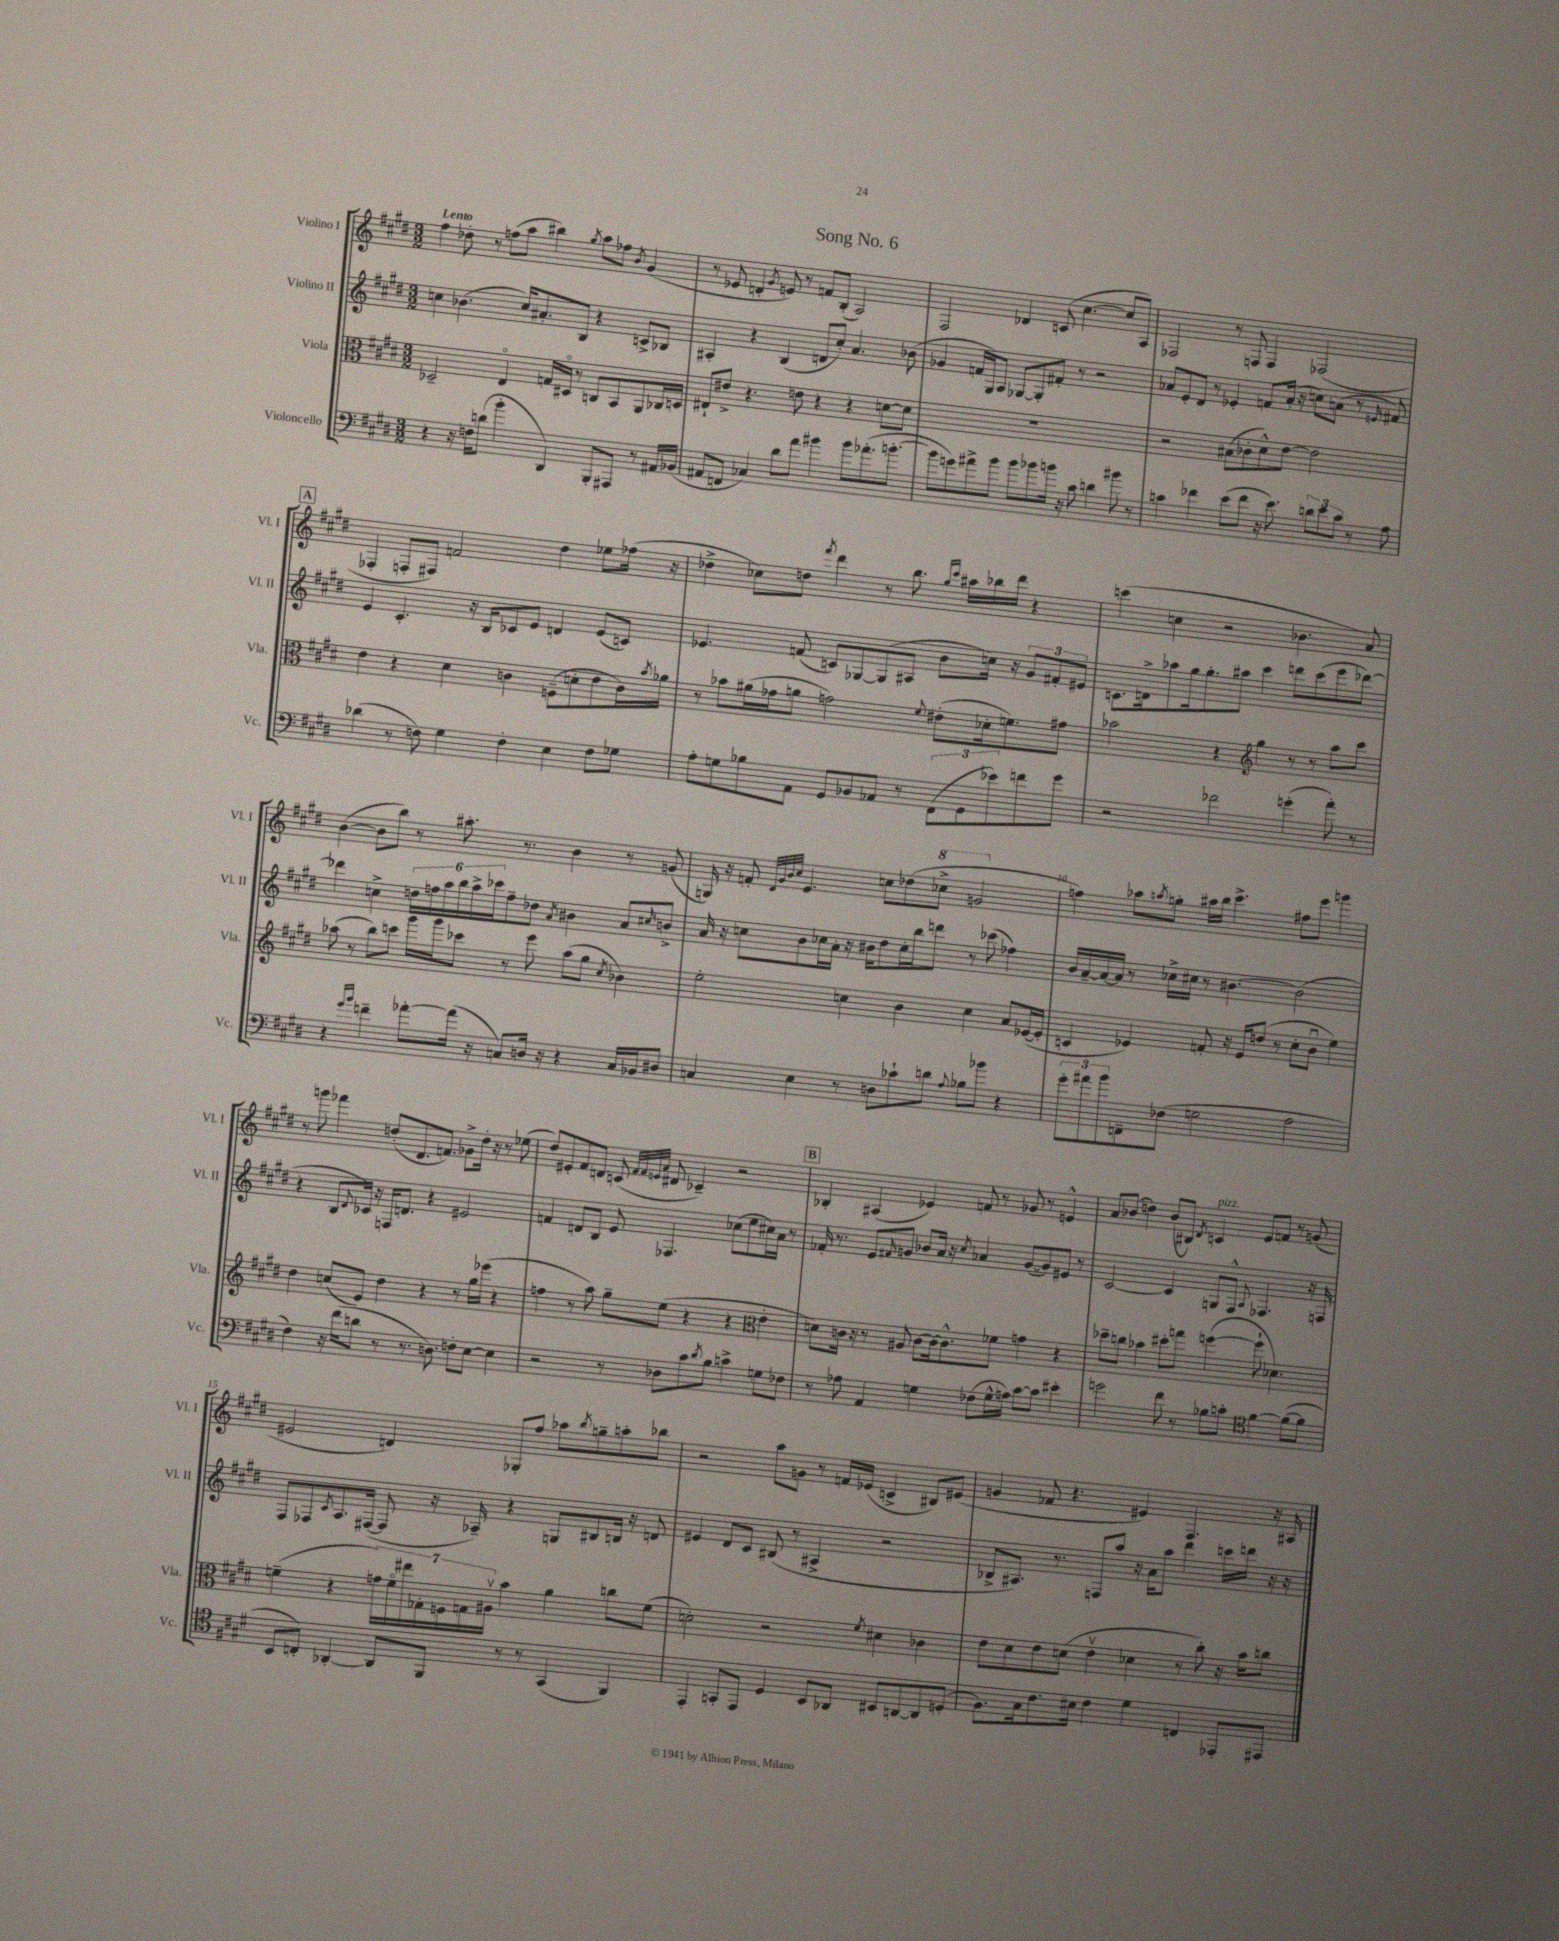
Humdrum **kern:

**kern	**kern	**kern	**kern
*part4	*part3	*part2	*part1
*staff4	*staff3	*staff2	*staff1
*I"Violoncello	*I"Viola	*I"Violino II	*I"Violino I
*I'Vc.	*I'Vla.	*I'Vl. II	*I'Vl. I
*clefF4	*clefC3	*clefG2	*clefG2
*k[f#c#g#d#]	*k[f#c#g#d#]	*k[f#c#g#d#]	*k[f#c#g#d#]
*M3/2	*M3/2	*M3/2	*M3/2
=1	=1	=1	=1
!	!	!	!LO:TX:a:B:t=Lento
4r	2D-X~/	4ccn\	4ff#\
16r	.	(4.b-X\	8dd-X'\
16Fn\KL	.	.	.
(8dn\J	.	.	8r
4b'\	4E/	.	(8ffn\L
.	.	16cc/KL)	8aa\J
.	.	8.a#X'/	.
4DD#/)	16Gn/LL	.	4bb#X\)
.	16D#X/JJ	.	.
.	8r	8B/J	.
.	.	.	8qgg#/
8BBB'/L	8Cn/L	4r	8aa\L
8AAA#X/J	8BB/	.	8ff-X\J
.	.	.	8qb/
8r	8AA/	8cn^/L	(4g#/
16AA#X/LL	16C-X/L	8B-X/J	.
(16BB-X/JJ	16Dn/JJ	.	.
=2	=2	=2	=2
8AA#X/L	8E#X`/L	4A#X'/	8r
8FFn/J	8e#X^/J	.	8e-X/
4C-X/)	4.r	4r	4dn'/
.	.	.	8qg#/
8d#\L	.	(4B/	8en/)
8a\J	8en\	.	8r
4b#X\	4r	8dn/L	8fn/L
.	.	8cc#'/J)	(8B'/J
8b#\L	4r	4.a/	2A/)
(8.a-X'\	.	.	.
.	[8dn\L	.	.
[8.bn'\J	.	.	.
.	8d\J]	(8b-X\	.
=3	=3	=3	=3
8b\L]	1.r	4g-X/	2F#/
8gn\)	.	.	.
8a#X^\	.	16fn/LL	.
.	.	16G#/J)	.
8b\J	.	8A/J	.
8b\L	.	[8G-X/L	4d-X/
8b-X\	.	8G-'/]	.
16bn\Jk	.	8f#X'/J	(8cn/
16r	.	.	.
8c#\	.	8r	[4.cc#\
4dn\	.	2r	.
8b#X\	.	.	8cc#/L]
8r	.	.	8A/J)
=4	=4	=4	=4
4cn\	2r	8a-X/L	2F-X/
.	.	8e'/	.
4f-X\	.	8d#/J	.
.	.	8r	.
(8e\L	(8B#X\L	4e-X'/	8r
8f-\J	8c-X'\	.	8Fn/
16r	8d#^^\)	8fn/L	4F/
8.e\)	.	.	.
.	[8e\J	(16a-'/Jk	.
.	.	16r	.
12dn\L	2e\]	8ccn\L)	(2F-X/
12e\	.	.	.
.	.	(8an\J	.
12c\J	.	.	.
8r	.	8r	.
.	.	16qqen/	.
8A\	.	8f#X/)	.
!!LO:LB:g=z
!!LO:REH:place=s1:t=A
=5	=5	=5	=5
(4d-X\	4e\	4e/	4F-X'/
8r	4r	4.c#'/	8Fn'/L
8Fn\)	.	.	8F#X/J)
4G#\	4d#\	.	2fn/
.	.	16r	.
.	.	16B/KL	.
4F'\	4cn\	8c-X/	.
.	.	8e/J	.
4E\	(8Fn~\L	4dn/	4dd#\
.	8dn'\	.	.
8F\L	8e\	(8e/L	8ee-X\L
8G-X\J	16c\L)	8cn/J)	(16ff-X\Jk
.	8qb/	.	.
.	16a-X\JJ	.	16r
=6	=6	=6	=6
8A'\L	8r	4.e-X/	4dd-X^\
8Gn\	8b-X\L	.	.
8B-X\	(16a#X\L	.	8cc-X\L)
.	16g-X\J	.	.
8AA\J	8an\J	(8fn/	8ddn\J
.	.	.	8qfff#/
8GG#/L	2gn\)	8cn/L)	4ddd#\
8BB-X/	.	[8G-X/	.
8AA-X/J	.	(8G-/]	8r
8r	.	8A#X/J	8.bb\
.	8qqf#/	.	.
(12FF#\L	(8e#X'\L	8b\L	.
.	.	.	16qqgg#/LL
.	.	.	16qqccc#/JJ
.	.	.	16aa#X\LL
12GG#\	.	.	.
.	16d-X'\k	16ccn\Jk)	16bb-X\
12e-X\)	.	.	.
.	8.fn\)	16r	16ddd#\JJ
8fn\	.	12g#/L	4r
.	.	12f#X'/	.
8g#\J	8g#X\J	.	.
.	.	12e#X/J	.
=7	=7	=7	=7
2r	2b-X\	8.cn\L	(4cccn\
.	.	16dn^\k	.
.	.	8aa-X\	4ccn\
.	.	16gg#\k	.
.	.	8.gg#'\	.
2f-X\	4r	.	2r
.	.	8aa#X\J	.
*	*clefG2	*	*
.	4gg#\	4ccc#\	.
(4gn'\	8r	8dddn\L	4.b-X\
.	8r	(8ccc#\	.
8a'\)	8aa\L	8eee\	.
8r	8ccc#\J	[8ddd-X\J)	8a/)
!!LO:LB:g=z
=8	=8	=8	=8
4r	(8aa-X\	4ddd-X\]	([4b\
.	8r	.	.
16qqg#/LL	.	.	.
16qqb/JJ	.	.	.
4fn~\	8bb\L)	4ccn^\	8b\L]
.	8cccn\J	.	8bb\J)
[8a-X'\L	16ggg#\LL	24ddn\LL	8r
.	.	24ffn\	.
.	16ggg#\J	.	.
.	.	24aa\	.
(16a-\Jk]	8ccc-X\J	24bb\	8.aa#X'\
.	.	24aa^\	.
16r	.	.	.
.	.	24ccc-X\J	.
8Cn/L)	8r	8ff~\	.
.	.	.	8.r
16Dn/Jk	8eee\	8dd-X\J	.
16r	.	.	.
.	.	8qa/	.
4r	(8aa-\L	4b#X\	4b\
.	8gg#\J	.	.
.	8qcc#/	.	.
16C/LL	4b-X\)	8a/L	8r
16BB-X/J	.	.	.
.	.	16qqcc#X/	.
8D#X/J	.	8bn^/J	(8gn/
=9	=9	=9	=9
4Cn/	2ee'\	16a/	16Gn/)
.	.	16r	16r
.	.	8ccn\L	8fn'/
.	.	.	32qqd#/LLL
.	.	.	32qqg#/
.	.	.	32qqb/
.	.	.	32qqcc#/JJJ
4E\	.	8b\	4.e/
.	.	16cc-X\L	.
.	.	16a'\JJ	.
8r	4ccn\	16r	.
.	.	16b#X\KL	.
8Dn\L	.	8dd#\	8ccn\L
8c-X`\	4b\	16cc-'\L	(8dd-X\
.	.	16bb\J	.
*	*	*	*8va
8dn\J	.	8dddn\J	8ccc-X^\J
8qqA/	.	.	.
8B-X\L	4cc\	8r	2ggn/
8b-X\J	.	(8ccc-X\	.
4r	8a/L	4ff-X\)	.
.	([16e-X/L	.	.
.	16e-'/JJ]	.	.
=10	=10	=10	=10
*	*	*	*X8va
12g#'\L	4cn/	16b/LL	4ffn\)
.	.	[16a~/	.
12a#X\	.	.	.
.	.	16a/_	.
12b\	.	.	.
.	.	16a/JJ]	.
8FFn~\	4e-X/)	8r	8aa-X\L
.	.	.	8qaan/
(8F-X\J	.	16cc-X^\LL	8ggn'\J
.	.	16cc#X\JJ	.
2Gn\	8fn'/	8r	16aa#X\LL
.	.	.	16bb\JJ
.	16r	[4.b#X\	4.ccc#^\
.	16e-/KL	.	.
.	(8ddn/J	.	.
.	8r	.	.
2A\	8cc#'\L	(2b#\]	8ff#X\L
.	8bu\J	.	8eee\J
.	4ee\)	.	4gggn\
!!LO:LB:g=z
=11	=11	=11	=11
4F#\)	4dd#\	4r	8r
.	.	.	8gggn\
16r	(8ccn/L	8B/L	4fff-X\
(16f#\KL	.	.	.
.	.	8qqd#/	.
8dn\J	8e/J)	16c-X/Jk)	.
.	.	16r	.
8r	4dd#\	16Fn/KL	(8ddn'/L
.	.	8.dn/J	.
8.r	.	.	8.d#/
.	4r	4r	.
8.Dn\)	.	.	8.fn/J)
8Fn'\L	8r	2e#X/	8g-X^\L
[8E\J	16gg#\LL	.	16dd'\Jk
.	(16eee-X\JJ	.	16r
4E\]	4r	.	8r
.	.	.	(8ee-X\
=12	=12	=12	=12
2r	4ffn\	4fn/	8dd#/L)
.	.	.	8e#X'/
.	8r	8dn/L	8f#/
.	8aa\)	8B/J	8dn/J
8r	8gg#~\L	8e/	(8cn/
.	.	.	32qqf#/LLL
.	.	.	32qqf#/
.	.	.	32qqen/
.	.	.	32qqa/JJJ
8D-X\L	(8ee\J	4.F-X/	8d#X/
8c#\	4r	.	4c-X~/)
8qd#/	.	.	.
8B\J	.	.	.
4cn^\	4r	(8cc-X\L	2r
.	.	8ee\	.
*	*clefC3	*	*
8Gn\L	4e'\	16cc#X\L)	.
.	.	16a\JJ	.
8F-X\J	.	8r	.
!!LO:REH:place=s1:t=B
=13	=13	=13	=13
8r	8dn\L)	16f-X'/	4B-X'/
.	.	8.r	.
8A-X\	16cn\Jk	.	.
.	16r	.	.
4AA/	8r	8e/L	(4A#X/
.	.	16qqf#X/	.
.	8A#X/	8gn/J	.
4Gn\	[8c\L	8b-X/L	4e-X/)
.	16c\k_	16a/Jk	.
.	8.c^^\]	16r	.
.	.	8qcc#/	.
(8F-X\L	.	4a-X/	8fn/
16G^^\L	8f-X\J	.	8r
16An\JJ)	.	.	.
[8c#\L	4gn\	([8g/L	8g-X/
8c#\J]	.	8g/])	8r
4e#X'\	4r	8e#X/J	4en^^/
.	.	8r	.
=14	=14	=14	=14
2gn\	8dd-X~\L	[2c#/	8a/L
.	8ccn\J	.	(8b-X/J
.	4b-X\	.	4ddn\)
8f#\	8dd#X'\L	4c#/]	(8b-/L
8r	8ggn\J	.	8B#X/J)
.	.	.	8qd#/
!	!	!	!LO:TX:a:i:t=pizz.
8B-X\L	([4ffn\	8Gn/L	4cn/
8cn'\J	.	8F#^^/J	.
*clefC4	*	*	*
.	.	8qqA/	.
[4f#\	8ff`\]	4.F-X/	8e/L
.	4.d-X\)	.	8fn/J
(8f#\L_	.	.	8r
8f#\J]	.	16r	(8gn/
.	.	16Fn/	.
!!LO:LB:g=z
=15	=15	=15	=15
8BB/L	(4fn~\	8F#/L	2e#X/
8Cn'/J)	.	8F-X/	.
.	.	8qc#/	.
[4AA-X'/	4r	8.A/	.
.	.	([16F#X/Jk	.
8AA-/L]	28gn\LL)	8F#/]	4dn/)
.	28f\	.	.
.	28ee#X\	.	.
.	28G-X'\	.	.
8FF#/J	.	16r	.
.	28Fn\	.	.
.	28Gn\	.	.
.	.	16A-X~/)	.
.	28A#Xv\JJ	.	.
8r	4b\	4r	8G-X'/L
8r	.	.	8ff#/J
(4GG#/	4a\	8Gn/L	8aa-X\L
.	.	.	8qbb/
.	.	8B#X/	8ggn~\
4FF#/)	8ccn\L	16Bn/Jk	8aan'\
.	.	16r	.
.	(8f\J	8dn/	8bb-X\J
=16	=16	=16	=16
4EE'/	2dn'\)	4e#X/	2r
8GGn'/L	.	8d#/L	.
8EE/J	.	8c#/J	.
4D#/	2r	(8B#X/	8aa\L
.	.	8r	8gn\J
8BB/L	.	4A#X^/	8r
8AA-X/J	.	.	16fn/LL
.	.	.	(16e-X/JJ
.	8qf#/	.	.
8BB#X/L	4d#X\	2r	4cn^/
[8AAn/	.	.	.
8AA/]	4c-X\	.	8B#X/L)
(8Dn'/J	.	.	(8e#X/J
=17	=17	=17	=17
8.F#\L)	8e\L	8B-X^/L	4gn/
.	8d#\	8.A#X/J)	.
16G#\k	.	.	.
8.c#\	8e\	.	8f-X/
.	.	8.r	.
.	(8dn\J	.	4.r
16B#X\Jk	.	.	.
4c#\	4ev\	8Fn/L	.
.	.	8aa/J	.
4d#\	4d-X\	16r	4e#X/)
.	.	16a\KL	.
.	.	8aa\J	.
4Cn/	8r	4ddd#\	4.F#/
.	8cc#'\)	.	.
8EE-X'/L	16r	16cccn\LL	.
.	16b\KL	16dddn\JJ	.
8EE#X/J	8ccn\J	16r	16r
.	.	16r	16A#X/
==	==	==	==
*-	*-	*-	*-
